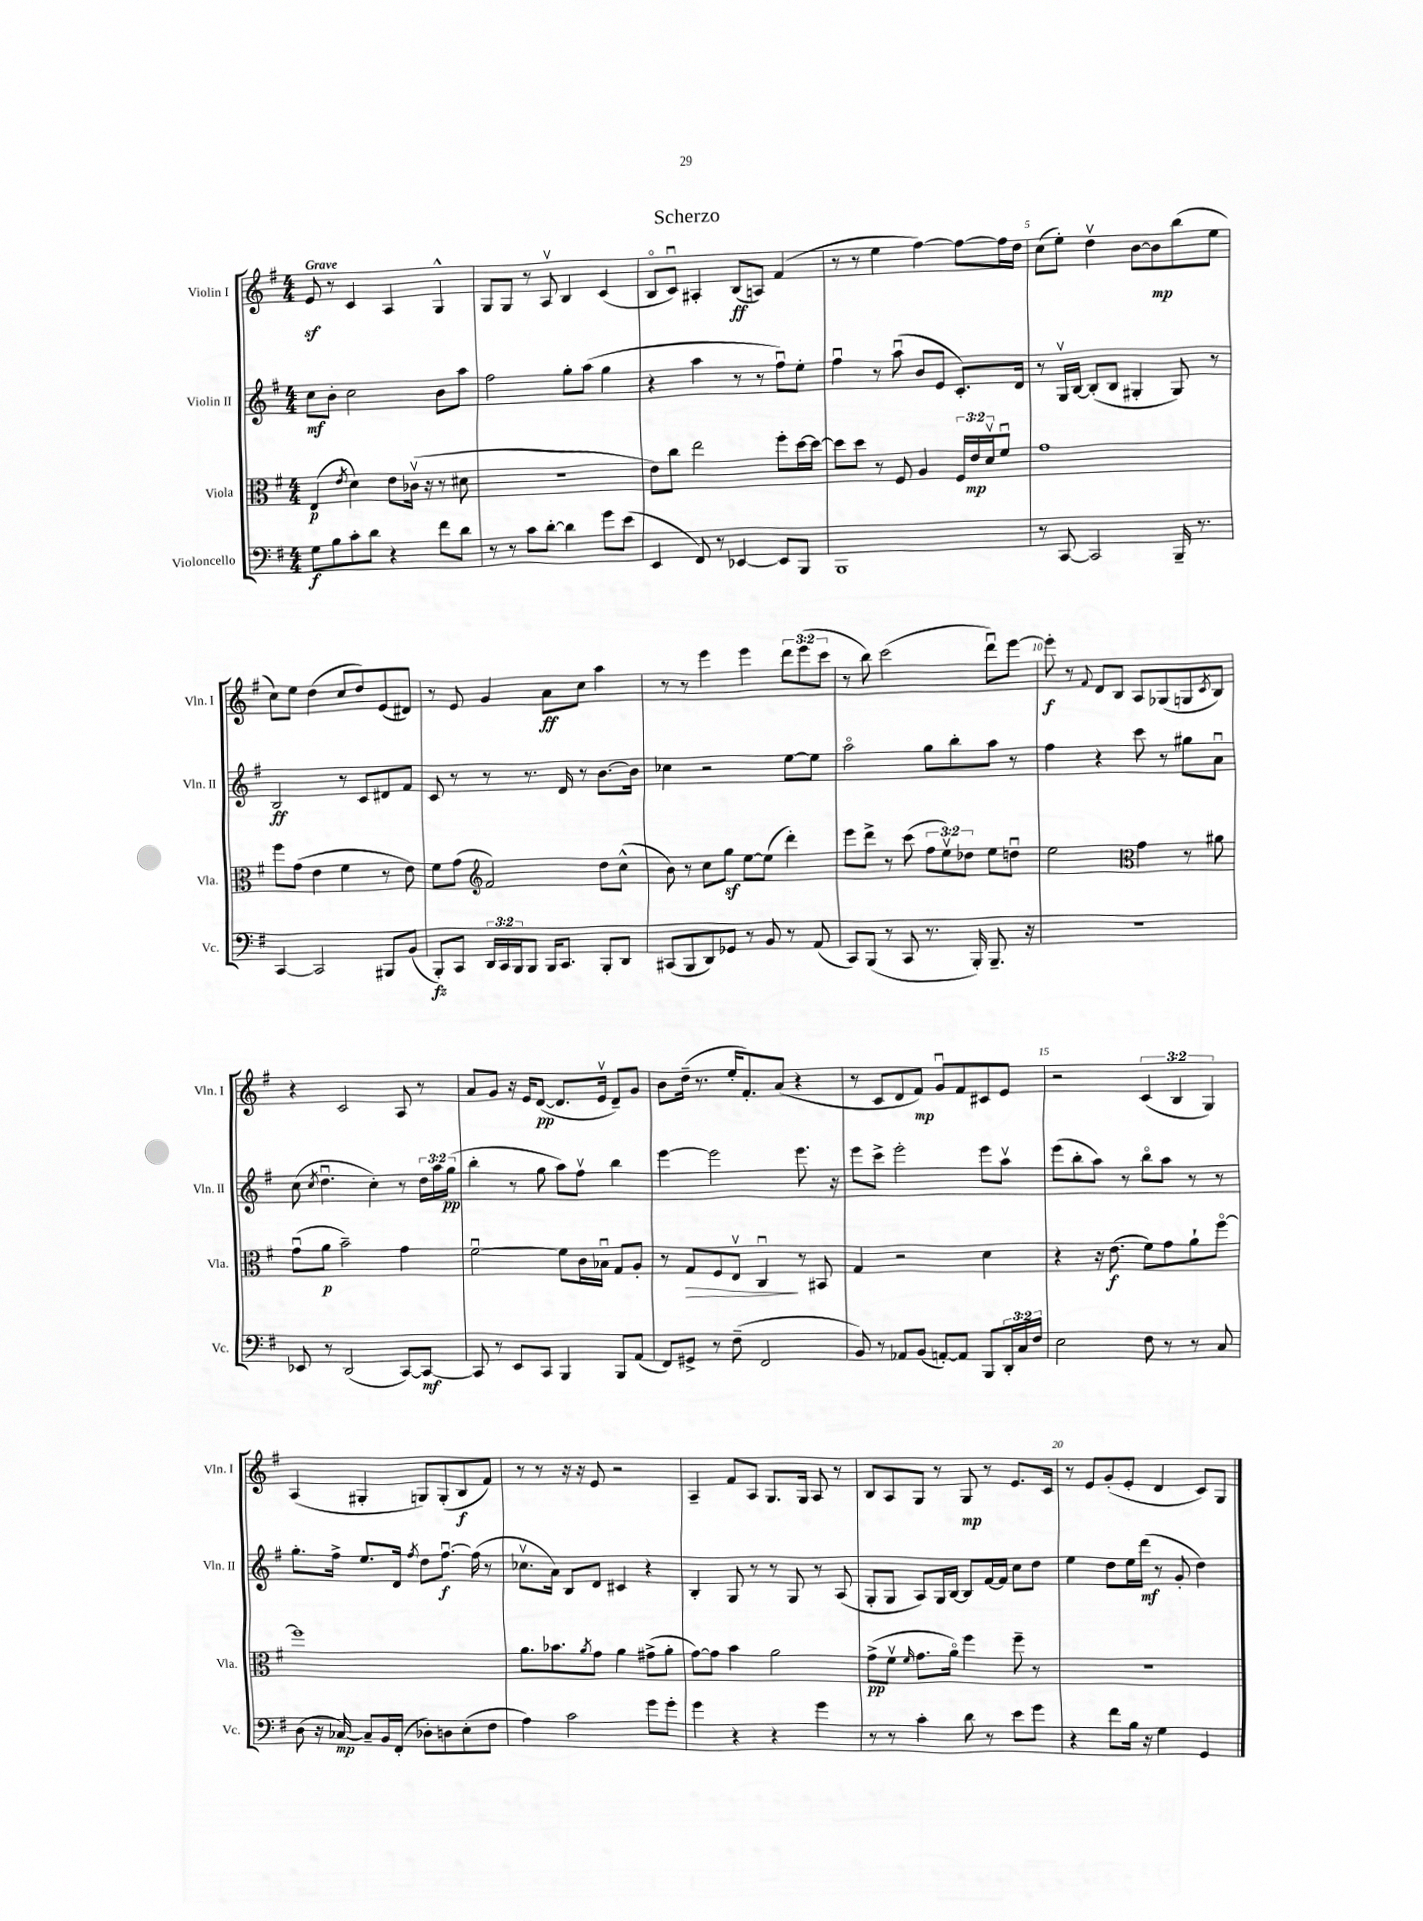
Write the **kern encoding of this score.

**kern	**kern	**kern	**kern
*staff4	*staff3	*staff2	*staff1
*clefF4	*clefC3	*clefG2	*clefG2
*k[f#]	*k[f#]	*k[f#]	*k[f#]
*M4/4	*M4/4	*M4/4	*M4/4
8G	(4E	8cc	8e
8B	.	8b'	8r
.	8qe	.	.
8c'	4d)	2cc	4c
8d	.	.	.
4r	8e	.	4A
.	(16c-v	.	.
.	16r	.	.
8f#	8r	8b	4G^^
8d	8d#	8aa	.
=	=	=	=
8r	1r	2ff#	8G
8r	.	.	8G
8c	.	.	8r
[8d'	.	.	8Av
4d]	.	8gg'	4B
.	.	(8aa	.
8g	.	4gg	(4c
(8e	.	.	.
=	=	=	=
4EE	8e)	4r	8Bo
.	8cc	.	8cu)
8FF#)	2ee	4aa	4A#'
8r	.	.	.
[4EE-	.	8r	(8B
.	.	8r	8A)
8EE-]	8ff#'	8ff#u)	(4f#
8BBB	[16dd	8ee'	.
.	16dd_	.	.
=	=	=	=
1BBB	8dd]	4ff#u	8r
.	8dd	.	8r
.	8r	8r	4ee
.	8F#	(8aau	.
.	4A	8b	[4ff#)
.	.	8e	.
.	24F#	8.c')	8ff#_
.	24e	.	.
.	24dv	.	.
.	8f#u	.	16ff#]
.	.	16d	16dd
=	=	=	=
8r	1g	8r	(8cc
[8CC	.	16Gv	8ee')
.	.	[16B	.
2CC]	.	(8B']	4ddv
.	.	8B	.
.	.	4G#'	[8b
.	.	.	8b]
16BBB~	.	8G#)	(8bb
8.r	.	.	.
.	.	8r	8ee
=	=	=	=
[4CC	8ff#	2B	8cc)
.	(8g	.	8ee
2CC]	4e	.	(4dd
.	4f#	8r	8cc
.	.	8c	8dd)
8BBB#	8r	8d#	(8e
(8BB	8e)	8f#	8d#)
=	=	=	=
8BBB')	8f#	8c	8r
8CC	(8g	8r	8e
*	*clefG2	*	*
24DD	2f#)	8r	4g
24CC	.	.	.
24BBB	.	.	.
8BBB	.	8.r	.
16BBB	.	.	8a
8.CC	.	16d	.
.	.	8r	8cc
8BBB'	8dd	[8.b	4aa
8DD	(8cc^^	.	.
.	.	16b]	.
=	=	=	=
(8CC#	8b)	4cc-	8r
8BBB	8r	.	8r
8DD)	8cc	2r	4eee
8GG-	8gg	.	.
8r	[8ee	.	4eee
8BB	(8ee]	.	.
8r	4ddd')	[8ee	12ddd
.	.	.	(12eee
(8AA	.	8ee]	.
.	.	.	12ccc
=	=	=	=
8CC)	8eee	2aao	8r
(8BBB	8ddd^	.	8bb)
8r	8r	.	(2ccc
8CC	(8ccc	.	.
8.r	12ff#	8gg	.
.	12eev)	.	.
.	.	8bb'	.
.	12dd-	.	.
16BBB')	.	.	.
8.BBB~	8ee	8aa	8dddu)
.	8ddu	8r	[8eee
16r	.	.	.
=	=	=	=
1r	2ee	4ff#	8eee']
.	.	.	8r
.	.	.	8qqf#
.	.	4r	8d
.	.	.	8B
*	*clefC3	*	*
.	4g	8ccc	8A
.	.	8r	(8G-
.	8r	8gg#	8G
.	.	.	8qc
.	8a#	8au	8B)
=	=	=	=
8EE-	(8gu	(8cc	4r
.	.	8qcc	.
8r	8a	4.ddu	.
(2DD	2b~)	.	2c
.	.	4cc')	.
[8CC)	4g	8r	8A
8CC_	.	24dd	8r
.	.	24aa	.
.	.	(24gg	.
=	=	=	=
8CC]	[2f#u	4bb'	8a
8r	.	.	8g
8EE	.	8r	16r
.	.	.	16e
8CC	.	8gg	([8d
4BBB	8f#]	8aa)	8.d]
.	16c	8ff#v	.
.	16B-u	.	16ev
8BBB	8G	4bb	8d~)
(8AA	8A'	.	8g
=	=	=	=
8FF#)	8r	[4eee	8b
8GG#^	8G	.	(16dd~
.	.	.	8.r
8r	8F#	2eee]	.
(8F#~	8Ev	.	16ee'
.	.	.	8.f#')
2FF#	4Cu	.	.
.	.	.	(8a
.	8r	8.eee	4r
.	8BB#	.	.
.	.	16r	.
=	=	=	=
8BB)	4G	8eee	8r
8r	.	8ccc^	8c
8AA-	2r	2eee'	8d
(8BB	.	.	8f#)
[8AA')	.	.	8gu
8AA]	.	.	8f#
8BBB	4d	8eee	8c#
24DD'	.	8aav	8e
24C	.	.	.
24F#	.	.	.
=	=	=	=
2E	4r	(8eee	2r
.	.	8bb'	.
.	16r	8aa)	.
.	(8.e	.	.
.	.	8r	.
8F#	8f#)	8bbo	(6c
8r	8g	8aa	.
.	.	.	6B
8r	8a`	8r	.
.	.	.	6G)
8C	[8ff#o	8r	.
=	=	=	=
(8D	1ff#]	8.gg'	(4A
16r	.	.	.
[16C-)	.	16ff#^	.
8C-~]	.	8.ee	4G#'
16BB	.	.	.
(16FF#'	.	16d	.
.	.	8qff#	.
8D-')	.	8dd	8G)
8D	.	[8.ff#u	(8G'
(8E'	.	.	8B
.	.	(16ff#]	.
8F#	.	8r	8f#)
=	=	=	=
4A)	8.a	8.cc-v	8r
.	.	.	8r
.	8.b-	16a)	.
2c	.	8B	16r
.	.	.	16r
.	8qa	.	.
.	8g	8d	8e
.	4a	4c#	2r
8g	(8g#^	4r	.
8g'	8a'	.	.
=	=	=	=
4g	[8g)	4B'	4A~
.	8g]	.	.
4r	4b	8G	8f#
.	.	8r	8A
4r	2a	8r	8.G
.	.	8G	.
.	.	.	16G
4g	.	8r	8A
.	.	(8A	8r
=	=	=	=
8r	(8g^	8G'	8B
8r	8f#v	8G	8A
.	16qqf#	.	.
4c'	8.g	8A)	8G
.	.	16G	8r
.	16ao)	[16B	.
8d	4ff#	8B]	8G
8r	.	[16f#	8r
.	.	16f#]	.
8e	8ff#~	8cc	8.e
8g	8r	8dd	.
.	.	.	16c
=	=	=	=
4r	1r	4ee	8r
.	.	.	8e
8f#	.	8dd	(8g'
16B	.	16ee	8e'
16r	.	(16ddd	.
4G	.	8r	4d
.	.	8g'	.
4GG	.	4dd)	8c)
.	.	.	8G
==	==	==	==
*-	*-	*-	*-
